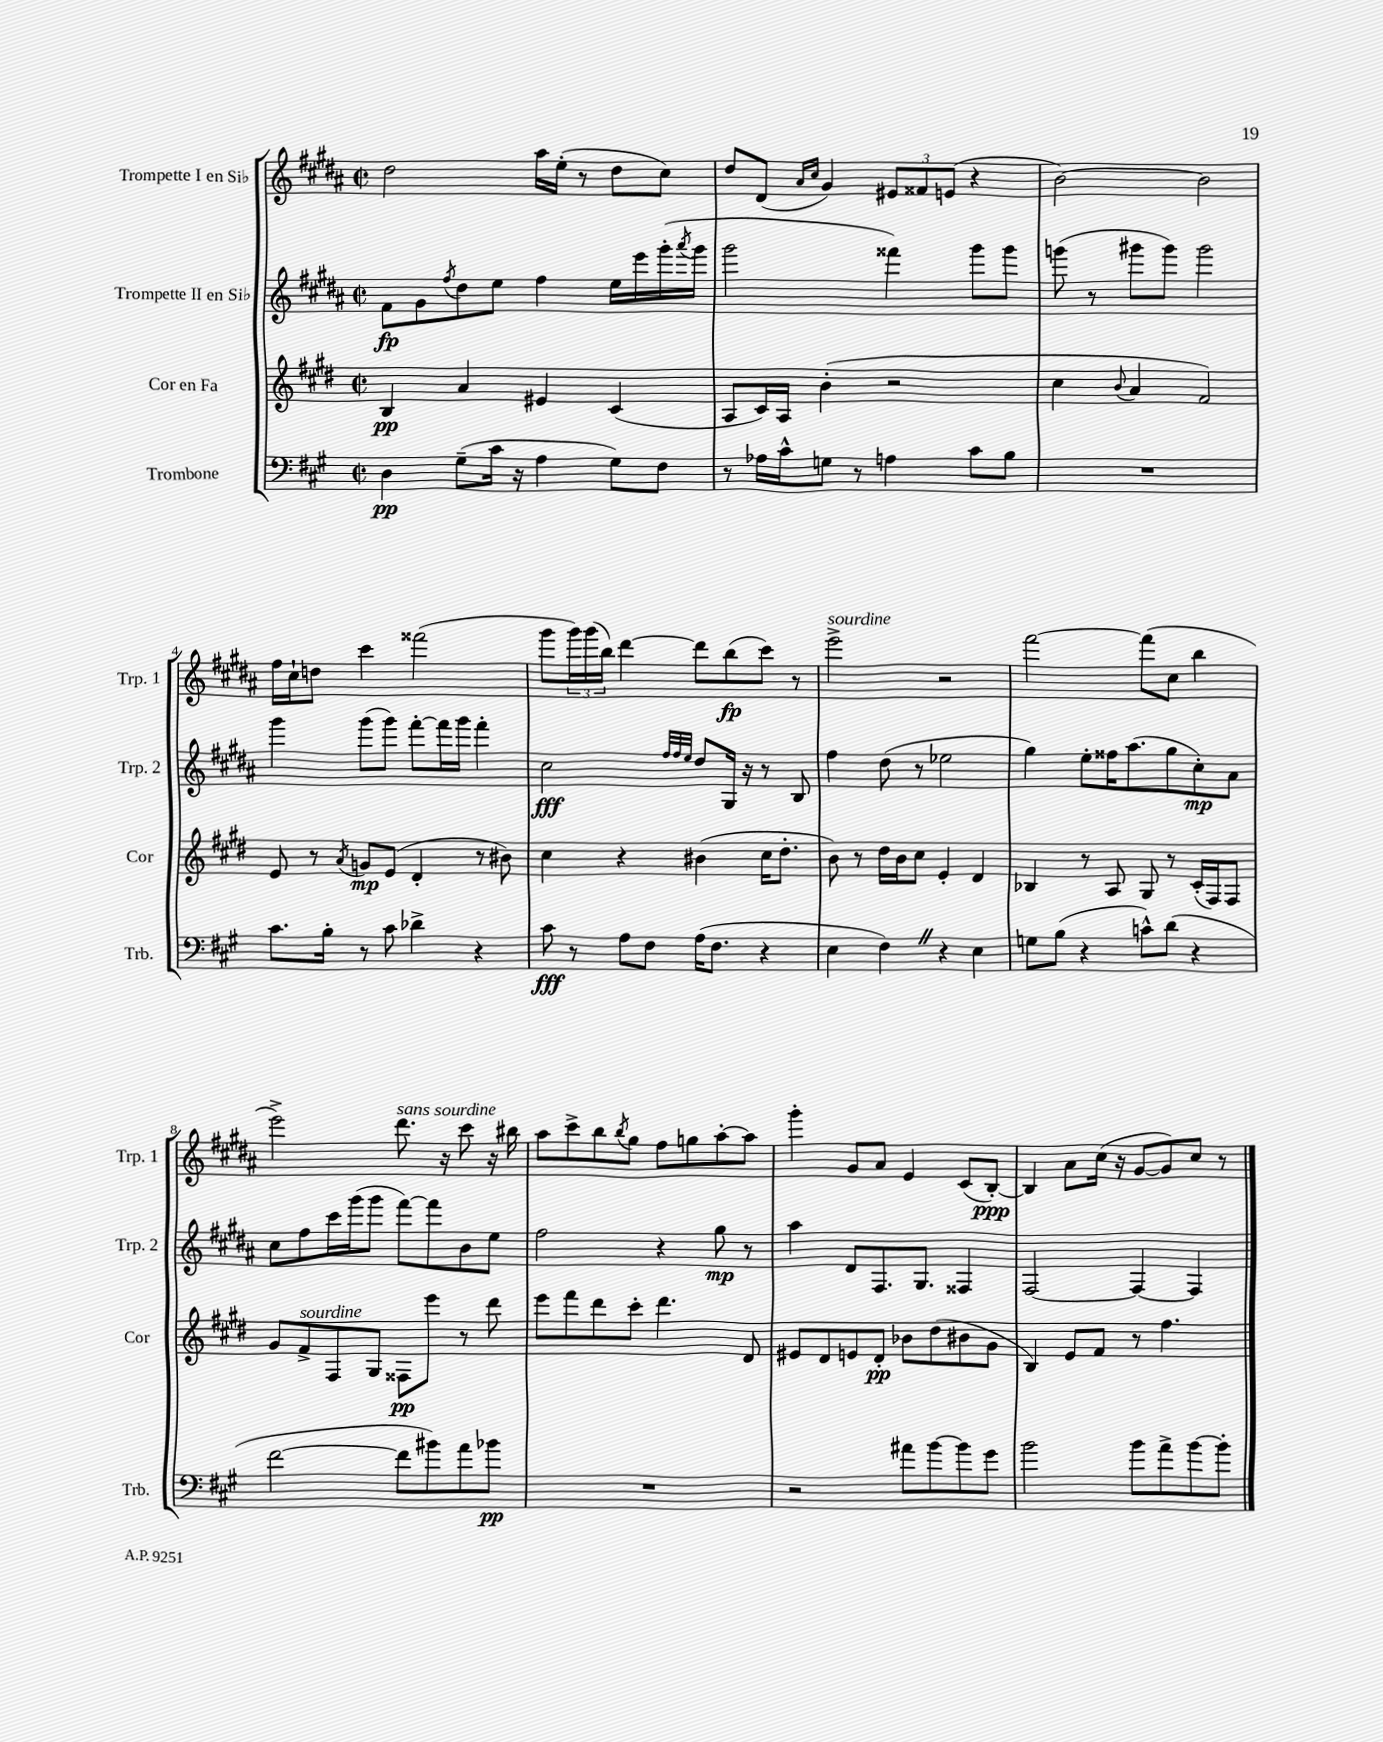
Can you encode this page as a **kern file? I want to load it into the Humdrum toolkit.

**kern	**dynam	**kern	**dynam	**kern	**dynam	**kern	**dynam
*part4	*part4	*part3	*part3	*part2	*part2	*part1	*part1
*staff4	*staff4	*staff3	*staff3	*staff2	*staff2	*staff1	*staff1
*I"Trombone	*	*I"Cor en Fa	*	*I"Trompette II en Si♭	*	*I"Trompette I en Si♭	*
*I'Trb.	*	*I'Cor	*	*I'Trp. 2	*	*I'Trp. 1	*
*clefF4	*	*clefG2	*	*clefG2	*	*clefG2	*
*k[f#c#g#]	*	*k[f#c#g#d#]	*	*k[f#c#g#d#a#]	*	*k[f#c#g#d#a#]	*
*M2/2	*	*M2/2	*	*M2/2	*	*M2/2	*
*met(c|)	*	*met(c|)	*	*met(c|)	*	*met(c|)	*
=1	=1	=1	=1	=1	=1	=1	=1
4D\	pp	4B/	pp	8f#\L	fp	2dd#\	.
.	.	.	.	8g#\	.	.	.
.	.	.	.	8qff#/	.	.	.
(8G#~\L	.	4a/	.	8dd#\	.	.	.
16c#\Jk	.	.	.	8ee\J	.	.	.
16r	.	.	.	.	.	.	.
4A\	.	4e#X/	.	4ff#\	.	16aa#\LL	.
.	.	.	.	.	.	(16ee'\JJ	.
.	.	.	.	.	.	8r	.
8G#\L)	.	(4c#/	.	16ee\LL	.	8dd#\L	.
.	.	.	.	16eee\	.	.	.
8F#\J	.	.	.	(16ggg#'\	.	8cc#\J)	.
.	.	.	.	8qaaa#/	.	.	.
.	.	.	.	16ggg#\JJ	.	.	.
=2	=2	=2	=2	=2	=2	=2	=2
8r	.	8A/L	.	2ggg#\	.	8dd#/L	.
16A-X\LL	.	16c#/L)	.	.	.	(8d#/J	.
16c#^^\J	.	16A/JJ	.	.	.	.	.
.	.	.	.	.	.	16qqa#/LL	.
.	.	.	.	.	.	16qqcc#/JJ	.
8Gn\J	.	(4b'\	.	.	.	4g#/)	.
8r	.	.	.	.	.	.	.
4An\	.	2r	.	4fff##X\)	.	12e#X/L	.
.	.	.	.	.	.	12f##X/	.
.	.	.	.	.	.	(12en/J	.
8c#\L	.	.	.	8ggg#\L	.	4r	.
8B\J	.	.	.	8ggg#\J	.	.	.
=3	=3	=3	=3	=3	=3	=3	=3
1r	.	4cc#\	.	(8gggn\	.	[2b\)	.
.	.	.	.	8r	.	.	.
.	.	8qqb/	.	.	.	.	.
.	.	4a/	.	8ggg#X\L	.	.	.
.	.	.	.	8ggg#\J)	.	.	.
.	.	2f#/)	.	2ggg#\	.	2b\]	.
!!LO:LB:g=z
=4	=4	=4	=4	=4	=4	=4	=4
8.c#\L	.	8e/	.	4ggg#\	.	16ff#\LL	.
.	.	.	.	.	.	16cc#`\J	.
.	.	8r	.	.	.	8ddn\J	.
16B'\Jk	.	.	.	.	.	.	.
.	.	8qa/	.	.	.	.	.
8r	.	8gn/L	mp	(8ggg#\L	.	4ccc#\	.
8c#\	.	(8e/J	.	8ggg#\J)	.	.	.
4d-X^\	.	4d#'/	.	[8fff#'\L	.	(2fff##X\	.
.	.	.	.	16fff#\L]	.	.	.
.	.	.	.	16ggg#\JJ	.	.	.
4r	.	8r	.	4fff#'\	.	.	.
.	.	8b#X\)	.	.	.	.	.
=5	=5	=5	=5	=5	=5	=5	=5
8c#\	fff	4cc#\	.	2cc#\	fff	8ggg#\L	.
8r	.	.	.	.	.	24ggg#\L)	.
.	.	.	.	.	.	(24ggg#\	.
.	.	.	.	.	.	24bb\JJ)	.
8A\L	.	4r	.	.	.	[4ddd#\	.
8F#\J	.	.	.	.	.	.	.
.	.	.	.	32qqff#/LLL	.	.	.
.	.	.	.	32qqff#/	.	.	.
.	.	.	.	32qqee/JJJ	.	.	.
(16A\KL	.	(4b#X\	.	8dd#/L	.	8ddd#\L]	.
8.F#\J	.	.	.	.	.	.	.
.	.	.	.	16G#/Jk	.	(8bb\	fp
.	.	.	.	16r	.	.	.
4r	.	16cc#\KL	.	8r	.	8ccc#\J)	.
.	.	8.dd#'\J	.	.	.	.	.
.	.	.	.	8B/	.	8r	.
=6	=6	=6	=6	=6	=6	=6	=6
!	!	!	!	!	!	!LO:TX:a:i:t=sourdine	!
4E\	.	8b\)	.	4ff#\	.	2eee^\	.
.	.	8r	.	.	.	.	.
4F#Z\)	.	16dd#\LL	.	(8dd#\	.	.	.
.	.	16b\J	.	.	.	.	.
.	.	8cc#\J	.	8r	.	.	.
4r	.	4e'/	.	2ee-X\	.	2r	.
4E\	.	4d#/	.	.	.	.	.
=7	=7	=7	=7	=7	=7	=7	=7
8Gn\L	.	4B-X/	.	4gg#\)	.	[2fff#\	.
(8B\J	.	.	.	.	.	.	.
4r	.	8r	.	8ee'\L	.	.	.
.	.	8A/	.	16ff##X\K	.	.	.
.	.	.	.	(8.aa#\	.	.	.
8cn^^\L)	.	8G#/	.	.	.	(8fff#\L]	.
(8d\J	.	8r	.	8gg#\	.	8cc#\J	.
4r	.	(16c#'/LL	.	8cc#'\)	mp	4bb\	.
.	.	16F#/J)	.	.	.	.	.
.	.	8F#/J	.	8a#\J	.	.	.
!!LO:LB:g=z
=8	=8	=8	=8	=8	=8	=8	=8
[2f#\	.	8g#/L	.	8cc#\L	.	2eee^\)	.
!	!	!LO:TX:a:i:t=sourdine	!	!	!	!	!
.	.	8f#^/	.	8ff#\	.	.	.
.	.	8F#/	.	16ccc#\L	.	.	.
.	.	.	.	(16ggg#\J	.	.	.
.	.	8G#/J	.	8ggg#\J	.	.	.
!	!	!	!	!	!	!LO:TX:a:i:t=sans sourdine	!
8f#\L]	.	8F##X\L	pp	[8fff#\L)	.	8.ddd#\	.
8b#X\)	.	8eee\J	.	8fff#\]	.	.	.
.	.	.	.	.	.	16r	.
8a\	.	8r	.	8b\	.	8ccc#\	.
8b-X\J	pp	8ddd#\	.	8ee\J	.	16r	.
.	.	.	.	.	.	16bb#X\	.
=9	=9	=9	=9	=9	=9	=9	=9
1r	.	8eee\L	.	2ff#\	.	8aa#\L	.
.	.	8fff#\	.	.	.	8ccc#^\	.
.	.	8ddd#\	.	.	.	8bb\	.
.	.	.	.	.	.	8qbb/	.
.	.	8ccc#'\J	.	.	.	8gg#\J	.
.	.	4.ddd#\	.	4r	.	8ff#\L	.
.	.	.	.	.	.	8ggn\	.
.	.	.	.	8gg#\	mp	[8aa#'\	.
.	.	8d#/	.	8r	.	8aa#\J]	.
=10	=10	=10	=10	=10	=10	=10	=10
2r	.	8e#X/L	.	4aa#\	.	4ggg#'\	.
.	.	8d#/	.	.	.	.	.
.	.	8en/	.	8d#/L	.	8g#/L	.
.	.	8d#'/J	pp	8.F#/	.	8a#/J	.
8a#X\L	.	8b-X\L	.	.	.	4e/	.
.	.	.	.	8.G#/J	.	.	.
[8b\	.	(8dd#\	.	.	.	.	.
8b\]	.	8b#X\	.	4F##X/	.	(8c#/L	.
8g#\J	.	8g#\J	.	.	.	[8B'/J)	ppp
=11	=11	=11	=11	=11	=11	=11	=11
2b\	.	4B/)	.	[2F#/	.	4B/]	.
.	.	8e/L	.	.	.	8a#\L	.
.	.	8f#/J	.	.	.	(16cc#\Jk	.
.	.	.	.	.	.	16r	.
8b\L	.	8r	.	4F#/_	.	[8g#/L	.
8a^\	.	4.ff#\	.	.	.	8g#/])	.
[8b\	.	.	.	4F#/]	.	8cc#/J	.
8b'\J]	.	.	.	.	.	8r	.
==	==	==	==	==	==	==	==
*-	*-	*-	*-	*-	*-	*-	*-
